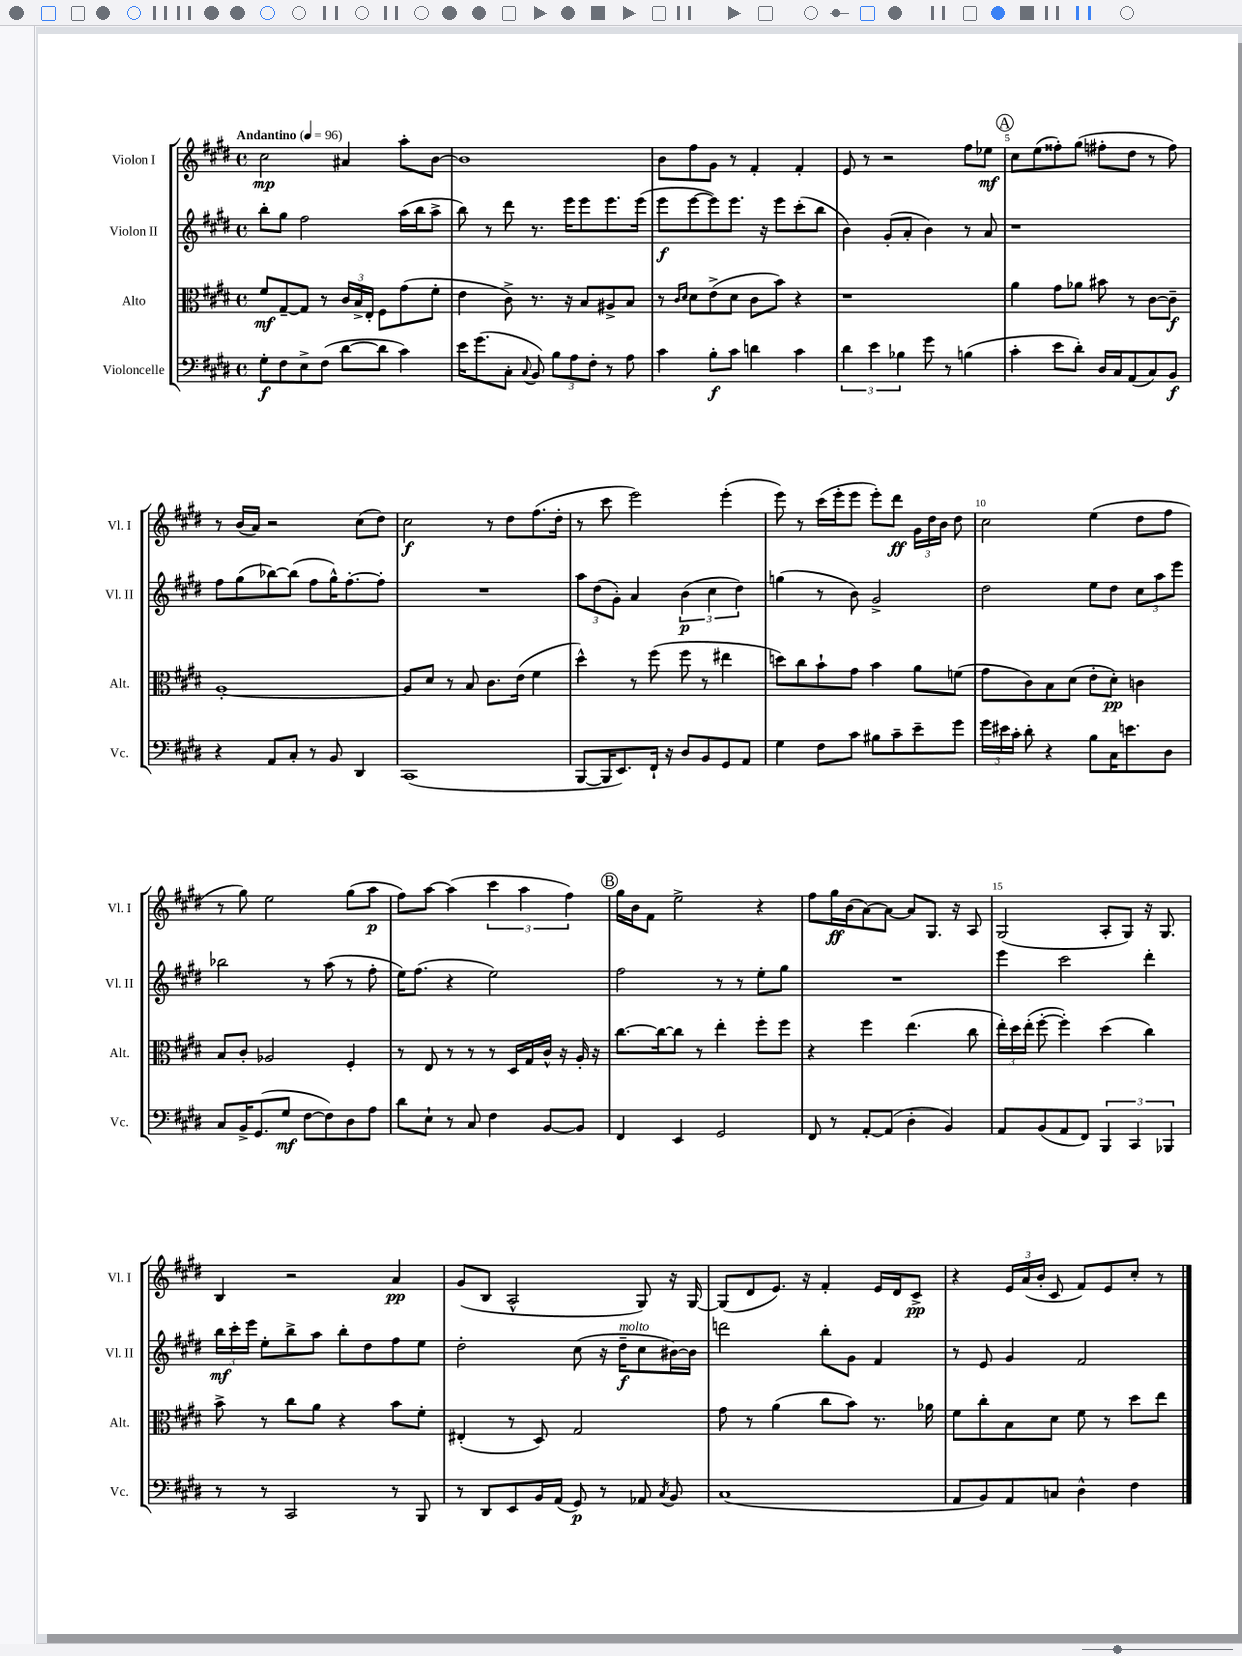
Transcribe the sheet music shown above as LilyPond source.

<<
\new StaffGroup <<
\new Staff = "s0" \with { instrumentName = "Violon I" shortInstrumentName = "Vl. I" } {
    \clef treble \key e \major \defaultTimeSignature \time 4/4 \tempo "Andantino" 4 = 96
    \autoBeamOff cis''2\mp ais'4 a''8[-. b'8]~ |
    b'1 |
    b'8[ fis''8 gis'8] r8 fis'4-. fis'4-. |
    e'8 r8 r2 fis''8[ ees''8]\mf |
    \mark \markup { \circle "A" } cis''8[ e''8( fisis''8-.) gis''8]( fis''8[-. dis''8] r8 fis''8) |
    r8 b'16[( a'16]) r2 cis''8[( dis''8]) |
    cis''2\f r8 dis''8[ fis''8.( dis''16]-. |
    r8 cis'''8 e'''2) e'''4-.( |
    e'''8) r8 cis'''16[( e'''16-. e'''8] e'''8[-.) dis'''8]\ff \tuplet 3/2 { gis'16[ dis''16 b'16] } dis''8 |
    cis''2 e''4( dis''8[ fis''8] |
    r8 gis''8) e''2 gis''8[( a''8]\p |
    fis''8[) a''8]~ a''4( \tuplet 3/2 { cis'''4 a''4 fis''4) } |
    \mark \markup { \circle "B" } gis''16[ b'16 fis'8] e''2-> r4 |
    fis''8[ gis''16\ff b'16( a'8~) a'8]~ a'8[ gis8.] r16 a8 |
    gis2( a8[-. gis8]) r16 gis8. |
    b4 r2 a'4\pp |
    gis'8[( b8] a2-^ gis8) r16 gis16~ |
    gis8[( dis'8 e'8.]) r16 fis'4-. e'16[ dis'16 cis'8]->\pp |
    r4 \tuplet 3/2 { e'16[ a'16( b'16]-. } cis'8 fis'8[) e'8 cis''8]-. r8 \bar "|." |
}
\new Staff = "s1" \with { instrumentName = "Violon II" shortInstrumentName = "Vl. II" } {
    \clef treble \key e \major \defaultTimeSignature \time 4/4
    \autoBeamOff b''8[-. gis''8] fis''2 a''16[( b''16 a''8]-> |
    b''8) r8 dis'''8 r8. e'''16[ e'''8 e'''8. e'''16]( |
    e'''8[\f e'''8~ e'''8) e'''8.] r16 e'''8[ cis'''8-.( b''8] |
    b'4) gis'8[-.( a'8]-. b'4) r8 a'8 |
    \mark \markup { \circle "A" } r1 |
    fis''8[ gis''8( bes''8~) bes''8]( fis''8[ gis''16-^) fis''8.~-. fis''8]-. |
    R1 |
    \tuplet 3/2 { a''8[ dis''8( gis'8]-.) } a'4 \tuplet 3/2 { b'4\p( cis''4 dis''4) } |
    g''4( r8 b'8) gis'2-> |
    dis''2 e''8[ dis''8] \tuplet 3/2 { cis''8[ a''8 e'''8] } |
    bes''2 r8 a''8( r8 fis''8-. |
    e''16[) fis''8.]( r4 e''2) |
    \mark \markup { \circle "B" } fis''2 r8 r8 e''8[-. gis''8] |
    R1 |
    e'''4 cis'''2 dis'''4-. |
    \tuplet 3/2 { b''16[\mf cis'''16-. e'''16] } e''8[-. b''8-> a''8] b''8[-. dis''8 fis''8 e''8] |
    dis''2-. cis''8( r16 dis''16[--\f^\markup { \italic "molto" } cis''8 bis'16~) bis'16] |
    d'''2 b''8[-. gis'8] fis'4 |
    r8 e'8 gis'4 fis'2 \bar "|." |
}
\new Staff = "s2" \with { instrumentName = "Alto" shortInstrumentName = "Alt." } {
    \clef alto \key e \major \defaultTimeSignature \time 4/4
    \autoBeamOff fis'8[\mf gis8~-- gis8] r8 \tuplet 3/2 { cis'16[ b16-> e16]-. } fis8[ gis'8( fis'8]-. |
    e'4 cis'8->) r8. r16 b8[ ais8-> b8] |
    r8 \grace { cis'16[ dis'16] } dis'8[ e'8->( dis'8] cis'8[ b'8]) r4 |
    r1 |
    \mark \markup { \circle "A" } a'4 gis'8[ aes'8] bis'8 r8 cis'8[~ cis'8]--\f |
    a1~-. |
    a8[ dis'8] r8 b8 cis'8.[ e'16]( fis'4 |
    dis''4-^) r8 fis''8( fis''8 r8 eis''4 |
    d''8[) cis''8 b'8-! gis'8] b'4 a'8[ f'8]( |
    gis'8[ cis'8) b8 dis'8]( e'8[-. dis'8]-.\pp) c'4 |
    b8[ cis'8]-. aes2 fis4-. |
    r8 e8 r8 r8 r8 dis16[ gis16 cis'16]-^ r16 a16-. r16 |
    \mark \markup { \circle "B" } cis''8.[~ cis''16~ cis''8] r8 e''4-. fis''8[-. fis''8] |
    r4 fis''4 e''4.( cis''8 |
    \tuplet 3/2 { e''16[-.) dis''16 e''16]-.( } fis''8~-. fis''4-.) dis''4( cis''4) |
    b'8-> r8 cis''8[ a'8] r4 b'8[ fis'8]-. |
    eis4-.( r8 dis8) gis2 |
    gis'8 r8 a'4( cis''8[ b'8]) r8. aes'16 |
    fis'8[ cis''8-. b8 dis'8] fis'8 r8 dis''8[ e''8] \bar "|." |
}
\new Staff = "s3" \with { instrumentName = "Violoncelle" shortInstrumentName = "Vc." } {
    \clef bass \key e \major \defaultTimeSignature \time 4/4
    \autoBeamOff gis8[-.\f fis8 e8-> fis8]( dis'8[~ dis'8] cis'4) |
    e'16[ gis'8.( cis8]-. \appoggiatura { cis8 } b,8) \tuplet 3/2 { b8[ a8 fis8]-. } r8 a8 |
    cis'4 b8[-.\f cis'8] d'4 cis'4 |
    \tuplet 3/2 { dis'4 e'4 bes4 } gis'8 r8 b4( |
    \mark \markup { \circle "A" } cis'4-. e'8[ dis'8]-.) dis16[ cis16 a,8( cis8) b,8]\f |
    r4 a,8[ cis8]-. r8 b,8 dis,4 |
    cis,1( |
    b,,8[~ b,,16 e,8.) fis,16]-! r16 dis8[ b,8 gis,8 a,8] |
    gis4 fis8[ cis'8] bis8[ cis'8-- e'8-- gis'8] |
    \tuplet 3/2 { gis'16[ eis'16 cis'16]-. } dis'8-. r4 b8[ cis16 e'8. dis8] |
    cis8[ b,16-> gis,8.( gis8]\mf fis8[~ fis8) dis8 a8] |
    dis'8[ e8]-! r8 cis8 fis4 b,8[~ b,8] |
    \mark \markup { \circle "B" } fis,4 e,4 gis,2 |
    fis,8 r8 a,8[~-. a,8]( dis4-. b,4) |
    a,8[ b,8( a,8 fis,8]) \tuplet 3/2 { b,,4 cis,4 bes,,4 } |
    r8 r8 cis,2 r8 b,,8 |
    r8 dis,8[ e,8 b,16 a,16]( gis,8\p) r8 aes,8 \acciaccatura { cis8 } b,8 |
    cis1( |
    a,8[ b,8) a,8 c8] dis4-^ fis4 \bar "|." |
}
>>
>>
